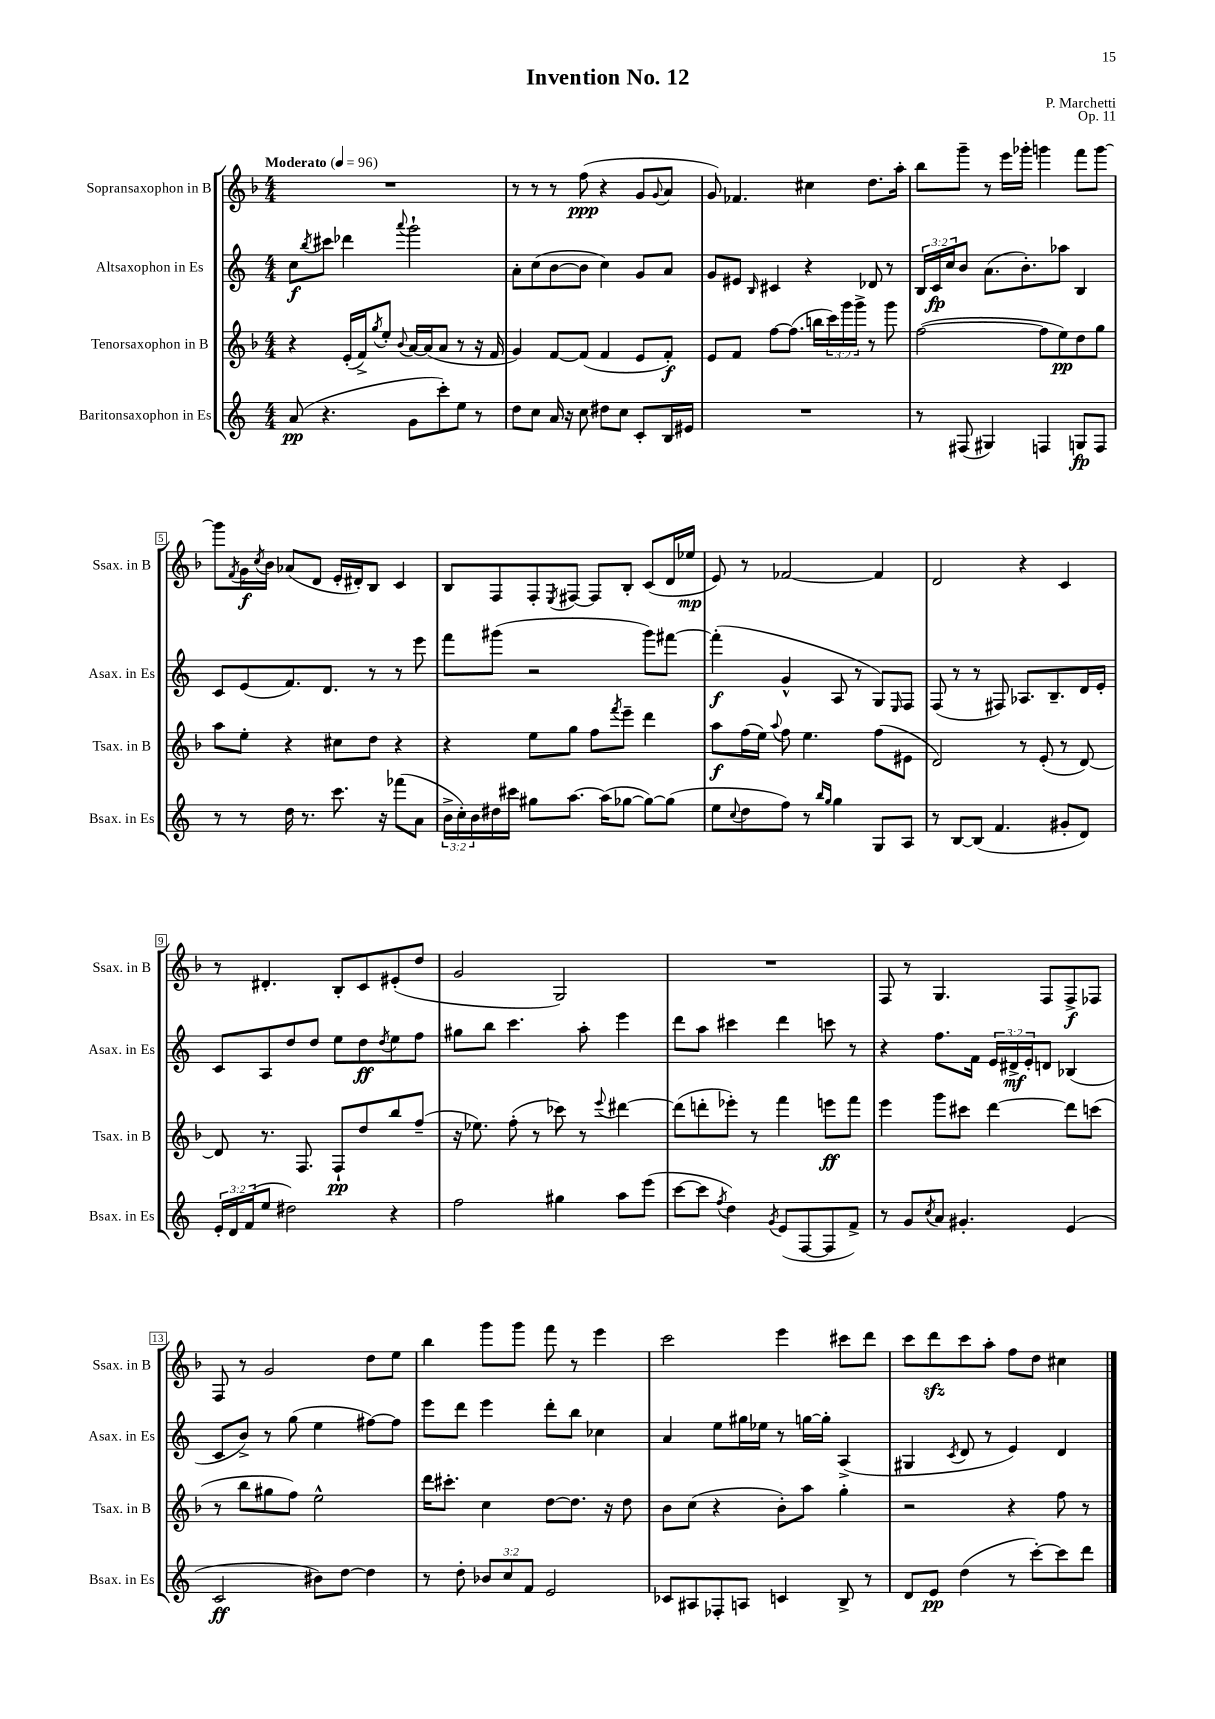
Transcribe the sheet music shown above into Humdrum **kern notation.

**kern	**dynam	**kern	**dynam	**kern	**dynam	**kern	**dynam
*part4	*part4	*part3	*part3	*part2	*part2	*part1	*part1
*staff4	*staff4	*staff3	*staff3	*staff2	*staff2	*staff1	*staff1
*I"Baritonsaxophon in Es	*	*I"Tenorsaxophon in B	*	*I"Altsaxophon in Es	*	*I"Sopransaxophon in B	*
*I'Bsax. in Es	*	*I'Tsax. in B	*	*I'Asax. in Es	*	*I'Ssax. in B	*
*clefG2	*	*clefG2	*	*clefG2	*	*clefG2	*
*k[]	*	*k[b-]	*	*k[]	*	*k[b-]	*
*M4/4	*	*M4/4	*	*M4/4	*	*M4/4	*
*MM96	*	*MM96	*	*MM96	*	*MM96	*
=1	=1	=1	=1	=1	=1	=1	=1
!	!	!	!	!	!	!LO:TX:a:B:t=Moderato	!
(8a/	pp	4r	.	8cc\L	f	1r	.
.	.	.	.	8qbb/	.	.	.
4.r	.	.	.	8ccc#X\J	.	.	.
.	.	(16e'/LL	.	4ddd-X\	.	.	.
.	.	16f^/J)	.	.	.	.	.
.	.	8qgg/	.	.	.	.	.
.	.	8ee'/J	.	.	.	.	.
.	.	8qqb-/	.	8qqaaa/	.	.	.
8g\L	.	[16a/LL	.	2ggg`\	.	.	.
.	.	(16a/J]	.	.	.	.	.
8ccc'\)	.	8a/J	.	.	.	.	.
8ee\J	.	8r	.	.	.	.	.
8r	.	16r	.	.	.	.	.
.	.	16f/	.	.	.	.	.
=2	=2	=2	=2	=2	=2	=2	=2
8dd\L	.	4g/)	.	8a'\L	.	8r	.
8cc\J	.	.	.	(8cc\	.	8r	.
16a/	.	[8f/L	.	[8b\	.	8r	.
16r	.	.	.	.	.	.	.
8cc\	.	(8f/J]	.	8b\J]	.	(8ff\	ppp
8dd#X\L	.	4f/	.	4cc\)	.	4r	.
8cc\J	.	.	.	.	.	.	.
8c'/L	.	8e/L	.	8g/L	.	8g/L	.
.	.	.	.	.	.	8qqg/	.
16B/L	.	8f'/J)	f	8a/J	.	8a/J	.
16e#X/JJ	.	.	.	.	.	.	.
=3	=3	=3	=3	=3	=3	=3	=3
1r	.	8e/L	.	8g/L	.	8g/)	.
.	.	8f/J	.	8e#X/J	.	4.f-X/	.
.	.	.	.	16qqB/	.	.	.
.	.	[8ff\L	.	4c#X/	.	.	.
.	.	(8.ff\J]	.	.	.	.	.
.	.	.	.	4r	.	4cc#X\	.
.	.	16bbn\LL	.	.	.	.	.
.	.	24ccc\)	.	.	.	.	.
.	.	24ggg\	.	.	.	.	.
.	.	24ggg^\JJ	.	.	.	.	.
.	.	8r	.	8d-X/	.	8.dd\L	.
.	.	8ggg\	.	8r	.	.	.
.	.	.	.	.	.	16aa'\Jk	.
=4	=4	=4	=4	=4	=4	=4	=4
8r	.	([2ff\	.	24B/LL	.	8bb-\L	.
.	.	.	.	24c/	fp	.	.
.	.	.	.	24cc/J	.	.	.
(8F#X/	.	.	.	8b/J	.	8ggg~\J	.
4G#X/)	.	.	.	(8.a\L	.	8r	.
.	.	.	.	.	.	16eee\LL	.
.	.	.	.	8.b'\)	.	16ggg-X'\JJ	.
4Fn/	.	8ff\L]	.	.	.	4gggn\	.
.	.	8ee\)	pp	8aa-X\J	.	.	.
8Gn/L	fp	8dd\	.	4B/	.	8fff\L	.
8F/J	.	8gg\J	.	.	.	[8ggg\J	.
!!LO:LB:g=z
=5	=5	=5	=5	=5	=5	=5	=5
8r	.	8aa\L	.	8c/L	.	8ggg\L]	.
.	.	.	.	.	.	8qf/	.
8r	.	8ee'\J	.	(8e/	.	16g\L	f
.	.	.	.	.	.	8qcc/	.
.	.	.	.	.	.	16b-\JJ	.
16dd\	.	4r	.	8.f/)	.	(8a-X/L	.
8.r	.	.	.	.	.	.	.
.	.	.	.	.	.	8d/J	.
.	.	.	.	8.d/J	.	.	.
8.ccc\	.	8cc#X\L	.	.	.	16e'/LL	.
.	.	.	.	.	.	16d#X'/J)	.
.	.	8dd\J	.	8r	.	8B-/J	.
16r	.	.	.	.	.	.	.
(8fff-X\L	.	4r	.	8r	.	4c/	.
8a\J	.	.	.	8eee\	.	.	.
=6	=6	=6	=6	=6	=6	=6	=6
24b^\LL	.	4r	.	8fff\L	.	8B-/L	.
24cc'\)	.	.	.	.	.	.	.
24b\	.	.	.	.	.	.	.
16dd#X\	.	.	.	(8ggg#X\J	.	8F/	.
16ccc#X\JJ	.	.	.	.	.	.	.
8gg#X\L	.	8ee\L	.	2r	.	8F'/	.
.	.	.	.	.	.	8qE/	.
[8.aa\J	.	8gg\J	.	.	.	[8F#X/J	.
.	.	8ff\L	.	.	.	8F#/L]	.
(16aa\KL]	.	.	.	.	.	.	.
.	.	8qfff/	.	.	.	.	.
[8gg-X\J	.	8eee~\J	.	.	.	8B-'/J	.
8gg-\L_)	.	4ddd\	.	8ggg#\L)	.	(8c/L	.
(8gg-\J]	.	.	.	[8fff#X\J	.	16d/L	.
.	.	.	.	.	.	16ee-X/JJ	mp
=7	=7	=7	=7	=7	=7	=7	=7
8ee\L	.	8aa\L	f	(4fff#'\]	f	8e/)	.
8qqcc/	.	.	.	.	.	.	.
8dd\	.	(16ff\L	.	.	.	8r	.
.	.	16ee\JJ)	.	.	.	.	.
.	.	8qqaa/	.	.	.	.	.
8ff\J)	.	8ff\	.	4g^^/	.	[2f-X/	.
8r	.	4.ee\	.	.	.	.	.
16qqbb/LL	.	.	.	.	.	.	.
16qqgg/JJ	.	.	.	.	.	.	.
4gg\	.	.	.	8A/	.	.	.
.	.	.	.	8r	.	.	.
8G/L	.	(8ff\L	.	8G/L)	.	4f-/]	.
.	.	.	.	16qqE/	.	.	.
8A/J	.	8e#X\J	.	8F/J	.	.	.
=8	=8	=8	=8	=8	=8	=8	=8
8r	.	2d/)	.	(8F/	.	2d/	.
[8B/L	.	.	.	8r	.	.	.
(8B/J]	.	.	.	8r	.	.	.
4.f/	.	.	.	8F#X/)	.	.	.
.	.	8r	.	8.A-X/L	.	4r	.
.	.	(8e'/	.	.	.	.	.
.	.	.	.	8.B~/	.	.	.
8g#X'/L	.	8r	.	.	.	4c/	.
8d/J)	.	[8d/)	.	16d/L	.	.	.
.	.	.	.	16e'/JJ	.	.	.
!!LO:LB:g=z
=9	=9	=9	=9	=9	=9	=9	=9
24e'/LL	.	8d/]	.	8c/L	.	8r	.
24d/	.	.	.	.	.	.	.
(24f/J	.	.	.	.	.	.	.
8ee/J	.	8.r	.	8A/	.	4.d#X'/	.
2dd#X\)	.	.	.	8dd/	.	.	.
.	.	8.F/	.	.	.	.	.
.	.	.	.	8dd/J	.	.	.
.	.	8F`/L	pp	8ee\L	.	8B-'/L	.
.	.	8dd/	.	8dd\	ff	8c/	.
.	.	.	.	8qdd/	.	.	.
4r	.	8bb-/	.	8ee\	.	(8e#X'/	.
.	.	(8ff~/J	.	8ff\J	.	8dd/J	.
=10	=10	=10	=10	=10	=10	=10	=10
2ff\	.	16r	.	8gg#X\L	.	2g/	.
.	.	8.ee-X\)	.	.	.	.	.
.	.	.	.	8bb\J	.	.	.
.	.	(8ff'\	.	4.ccc\	.	.	.
.	.	8r	.	.	.	.	.
4gg#X\	.	8ccc-X\)	.	.	.	2G/)	.
.	.	8r	.	8aa'\	.	.	.
.	.	8qqeee/	.	.	.	.	.
8aa\L	.	[4ddd#X\	.	4eee\	.	.	.
(8eee\J	.	.	.	.	.	.	.
=11	=11	=11	=11	=11	=11	=11	=11
[8ccc\L	.	(8ddd#\L]	.	8ddd\L	.	1r	.
8ccc\J]	.	8dddn'\	.	8aa\J	.	.	.
8qff/	.	.	.	.	.	.	.
4dd\)	.	8eee-X'\J)	.	4ccc#X\	.	.	.
.	.	8r	.	.	.	.	.
8qg/	.	.	.	.	.	.	.
(8e/L	.	4fff\	.	4ddd\	.	.	.
[8F/	.	.	.	.	.	.	.
8F/]	.	8eeen\L	ff	8cccn\	.	.	.
8f^/J)	.	8fff\J	.	8r	.	.	.
=12	=12	=12	=12	=12	=12	=12	=12
8r	.	4eee\	.	4r	.	8F/	.
8g/L	.	.	.	.	.	8r	.
8qcc/	.	.	.	.	.	.	.
8a/J	.	8ggg\L	.	8.ff\L	.	4.G/	.
4.g#X'/	.	8ccc#X\J	.	.	.	.	.
.	.	.	.	16f\Jk	.	.	.
.	.	[4ddd\	.	24e/LL	.	.	.
.	.	.	.	24d#X^/	mf	.	.
.	.	.	.	24e'/J	.	.	.
.	.	.	.	8dn/J	.	8F/L	.
(4e/	.	8ddd\L]	.	(4B-X/	.	8F^/	f
.	.	(8cccn\J	.	.	.	8F-X/J	.
!!LO:LB:g=z
=13	=13	=13	=13	=13	=13	=13	=13
2c/	ff	8r	.	8c/L	.	8F/	.
.	.	8bb-\L	.	8b^/J)	.	8r	.
.	.	8gg#X\	.	8r	.	2g/	.
.	.	8ff\J)	.	(8gg\	.	.	.
8b#X\L)	.	2ee^^\	.	4ee\	.	.	.
[8dd\J	.	.	.	.	.	.	.
4dd\]	.	.	.	[8ff#X\L)	.	8dd\L	.
.	.	.	.	8ff#\J]	.	8ee\J	.
=14	=14	=14	=14	=14	=14	=14	=14
8r	.	16ddd\KL	.	8eee\L	.	4bb-\	.
.	.	8.ccc#X'\J	.	.	.	.	.
8dd'\	.	.	.	8ddd\J	.	.	.
12b-X/L	.	4cc\	.	4eee\	.	8ggg\L	.
12cc/	.	.	.	.	.	.	.
.	.	.	.	.	.	8ggg\J	.
12f/J	.	.	.	.	.	.	.
2e/	.	[8dd\L	.	8ddd'\L	.	8fff\	.
.	.	8.dd\J]	.	8bb\J	.	8r	.
.	.	.	.	4cc-X\	.	4eee\	.
.	.	16r	.	.	.	.	.
.	.	8dd\	.	.	.	.	.
=15	=15	=15	=15	=15	=15	=15	=15
8c-X/L	.	8b-\L	.	4a/	.	2ccc\	.
8A#X/	.	(8cc\J	.	.	.	.	.
8F-X'/	.	4r	.	8ee\L	.	.	.
8An/J	.	.	.	16gg#X\L	.	.	.
.	.	.	.	16ee-X\JJ	.	.	.
4cn/	.	8b-'\L)	.	8r	.	4eee\	.
.	.	8aa\J	.	[16ggn\LL	.	.	.
.	.	.	.	16gg'\JJ]	.	.	.
8B^/	.	4gg'\	.	(4A^/	.	8ccc#X\L	.
8r	.	.	.	.	.	8ddd\J	.
=16	=16	=16	=16	=16	=16	=16	=16
8d/L	.	2r	.	4G#X/	.	8ccc\L	.
8e/J	pp	.	.	.	.	8dddzz\	.
.	.	.	.	8qc/	.	.	.
(4dd\	.	.	.	8d/	.	8ccc\	.
.	.	.	.	8r	.	8aa'\J	.
8r	.	4r	.	4e/)	.	8ff\L	.
[8ccc'\L)	.	.	.	.	.	8dd\J	.
8ccc\]	.	8ff\	.	4d/	.	4cc#X\	.
8ddd\J	.	8r	.	.	.	.	.
==	==	==	==	==	==	==	==
*-	*-	*-	*-	*-	*-	*-	*-
